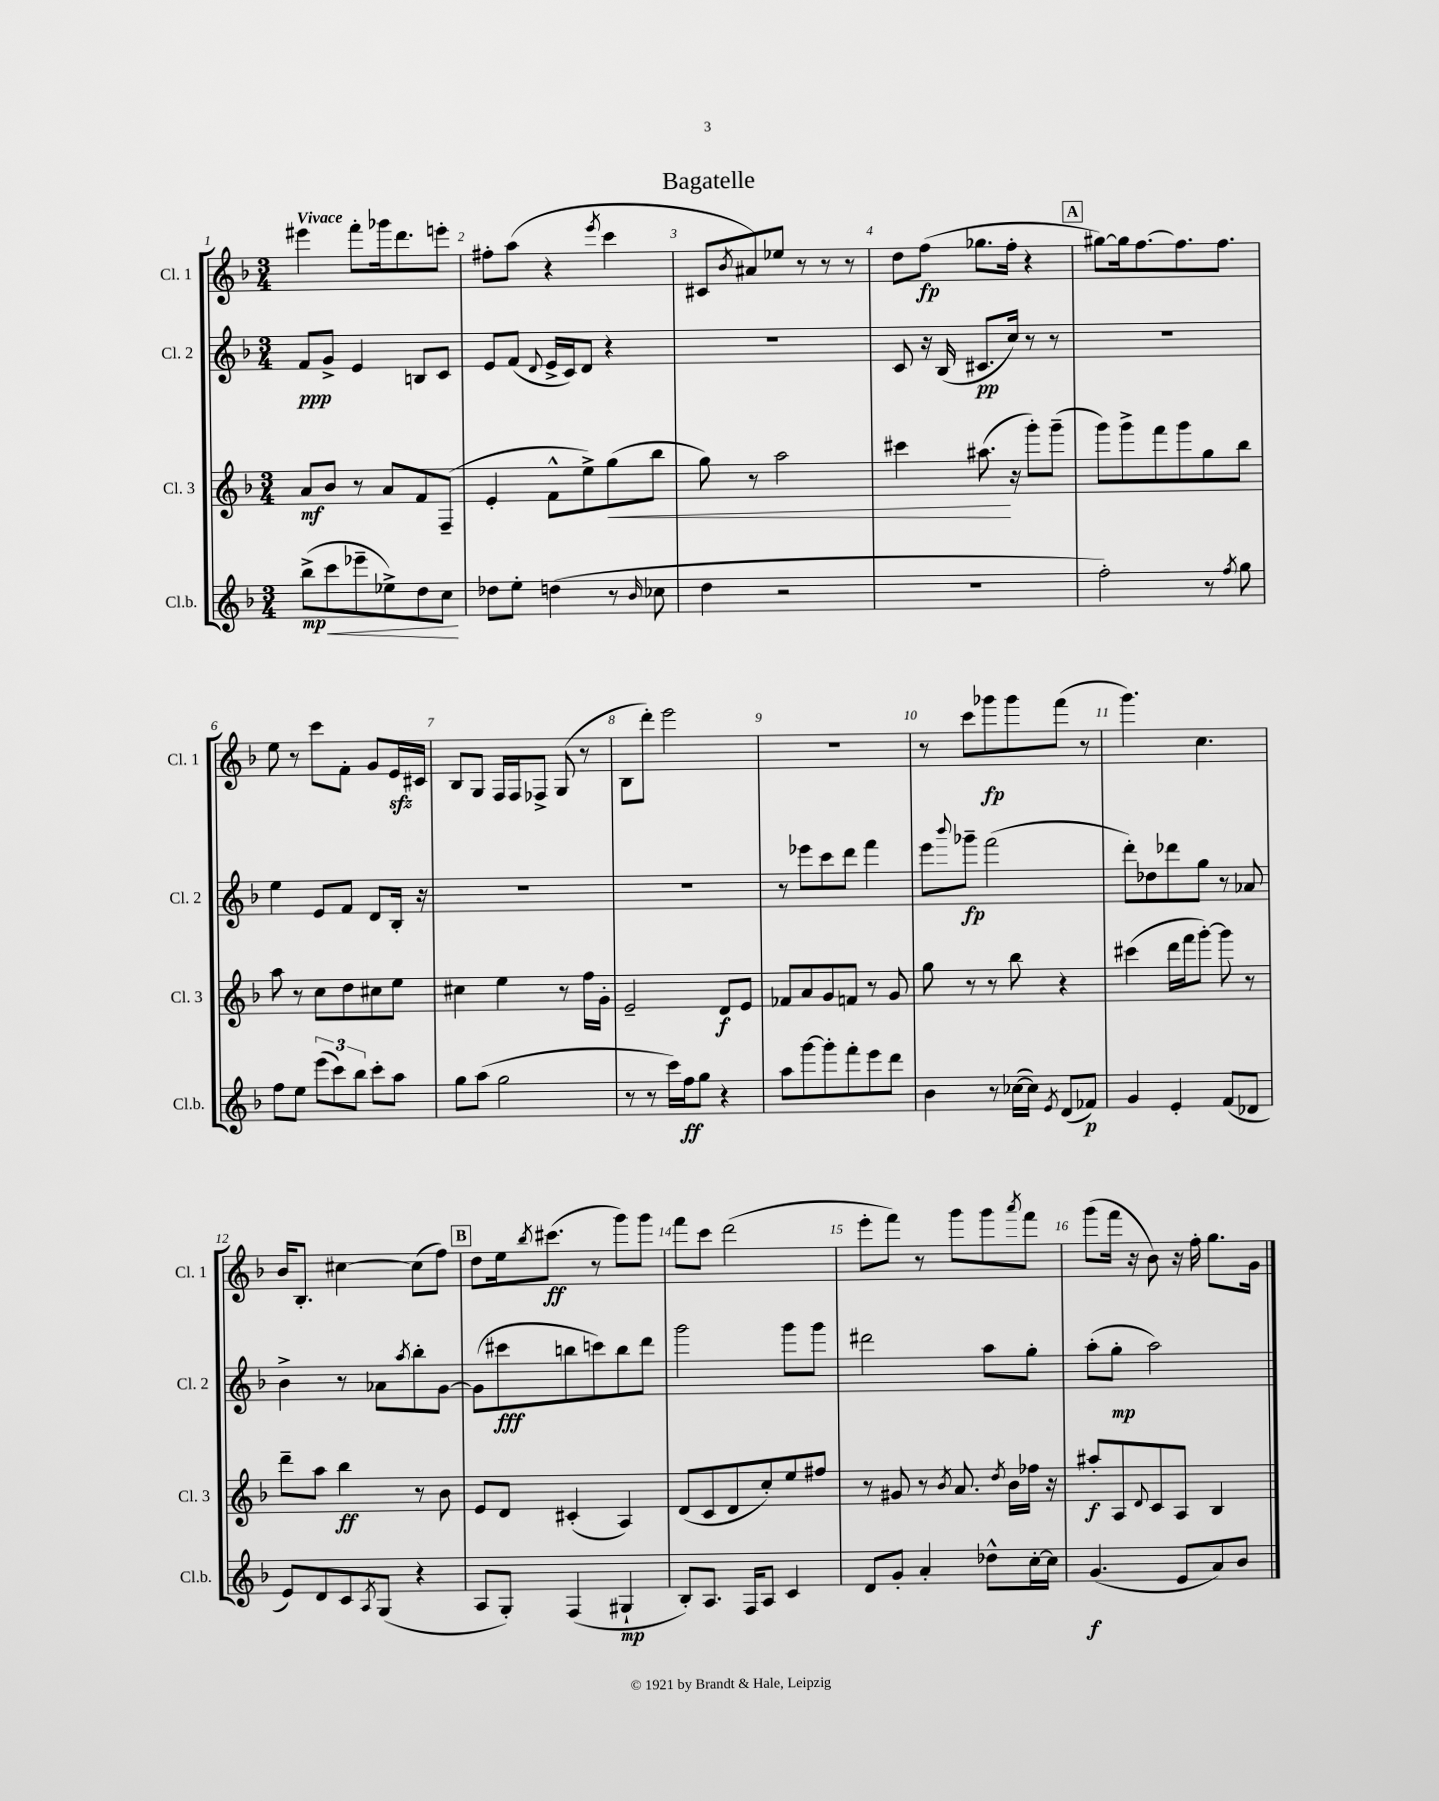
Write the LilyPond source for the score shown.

\header { title = "Bagatelle" }
<<
\new StaffGroup <<
\new Staff = "s0" \with { instrumentName = "Cl. 1" shortInstrumentName = "Cl. 1" } {
    \clef treble \key f \major \numericTimeSignature \time 3/4 \tempo "Vivace"
    eis'''4 f'''8-. ges'''16 d'''8. e'''8-. |
    fis''8-. a''8( r4 \acciaccatura { e'''8 } c'''4 |
    cis'8 \acciaccatura { bes'8 } ais'8) ees''8 r8 r8 r8 |
    d''8 f''8\fp( ges''8. f''16-. r4 |
    \mark \markup { \box "A" } gis''8~) gis''16 f''8.~ f''8. f''8. |
    e''8 r8 c'''8 f'8-. g'8 e'16\sfz cis'16 |
    bes8 g8 f16 f16 fes8-> g8( r8 |
    bes8 d'''8-.) e'''2 |
    R2. |
    r8 c'''8 ges'''8\fp ges'''8 f'''8( r8 |
    g'''4.) c''4. |
    bes'16 bes8.-. cis''4~ cis''8( f''8) |
    \mark \markup { \box "B" } d''8 e''16 \acciaccatura { bes''8 } cis'''8.\ff( r8 g'''8) g'''8 |
    f'''8 c'''8 d'''2( |
    e'''8-. f'''8) r8 g'''8 g'''8 \acciaccatura { a'''8 } f'''8 |
    g'''8( f'''16 r16 bes'8) r16 f''16-. g''8. g'16 \bar "|." |
}
\new Staff = "s1" \with { instrumentName = "Cl. 2" shortInstrumentName = "Cl. 2" } {
    \clef treble \key f \major \numericTimeSignature \time 3/4
    f'8\ppp g'8-> e'4 b8 c'8 |
    e'8 f'8( \appoggiatura { d'8 } e'16-> c'16) d'8 r4 |
    R2. |
    c'8 r16 bes16( cis'8.\pp c''16) r8 r8 |
    \mark \markup { \box "A" } R2. |
    e''4 e'8 f'8 d'8 bes16-. r16 |
    R2. |
    R2. |
    r8 ees'''8 c'''8 d'''8 f'''4 |
    e'''8 \appoggiatura { bes'''8 } ges'''8--\fp f'''2( |
    d'''8-.) des''8 des'''8 g''8 r8 aes'8 |
    bes'4-> r8 aes'8 \acciaccatura { a''8 } bes''8-. g'8~ |
    \mark \markup { \box "B" } g'8( cis'''8\fff b''8 c'''8) b''8 d'''8 |
    g'''2 g'''8 g'''8 |
    dis'''2 a''8 g''8-. |
    a''8-.( g''8-.\mp a''2) \bar "|." |
}
\new Staff = "s2" \with { instrumentName = "Cl. 3" shortInstrumentName = "Cl. 3" } {
    \clef treble \key f \major \numericTimeSignature \time 3/4
    a'8\mf bes'8 r8 a'8 f'8 f8--( |
    e'4-. f'8-^ e''8->) g''8\<( bes''8 |
    g''8) r8 a''2 |
    cis'''4 ais''8.\!( r16 g'''8-.) g'''8--( |
    \mark \markup { \box "A" } g'''8) g'''8-> f'''8 g'''8 g''8 bes''8 |
    a''8 r8 c''8 d''8 cis''8 e''8 |
    cis''4 e''4 r8 f''16 g'16-. |
    e'2-- d'8\f e'8 |
    fes'8 a'8 g'8 f'8 r8 g'8 |
    g''8 r8 r8 bes''8 r4 |
    cis'''4( d'''16 f'''16 g'''8~-.) g'''8 r8 |
    d'''8-- a''8 bes''4\ff r8 bes'8 |
    \mark \markup { \box "B" } e'8 d'8 cis'4-.( a4) |
    d'8( c'8 d'8 c''8-.) e''8 fis''8 |
    r8 gis'8 r8 \acciaccatura { bes'8 } a'8. \acciaccatura { d''8 } bes'16 fes''16 r16 |
    ais''8-.\f a8 \appoggiatura { d'8 } c'8 a8 bes4 \bar "|." |
}
\new Staff = "s3" \with { instrumentName = "Cl.b." shortInstrumentName = "Cl.b." } {
    \clef treble \key f \major \numericTimeSignature \time 3/4
    bes''8->\mp( c'''8\< ees'''8-- ees''8->) d''8 c''8\! |
    des''8 e''8-. d''4( r8 \grace { bes'16 } ces''8 |
    d''4 r2 |
    R2. |
    \mark \markup { \box "A" } f''2-.) r8 \acciaccatura { f''8 } g''8 |
    f''8 e''8 \tuplet 3/2 { e'''8( c'''8) bes''8 } c'''8-. a''8 |
    g''8 a''8( g''2 |
    r8 r8 c'''16) f''16\ff g''8 r4 |
    a''8 g'''8~ g'''8-. f'''8-. e'''8 d'''8 |
    bes'4 r8 ces''16~( ces''16) \acciaccatura { e'8 } d'8( fes'8\p) |
    g'4 e'4-. f'8( des'8 |
    e'8) d'8 c'8 \acciaccatura { a8 } g8( r4 |
    \mark \markup { \box "B" } a8 g8-.) f4( gis4-!\mp |
    bes8-.) a8. f16 a8 c'4 |
    d'8 g'8-. a'4-. des''8-^ c''16~-. c''16 |
    g'4.\f( e'8 a'8) bes'8 \bar "|." |
}
>>
>>
\layout { \context { \Score \override BarNumber.break-visibility = ##(#f #t #t) barNumberVisibility = #all-bar-numbers-visible } }
